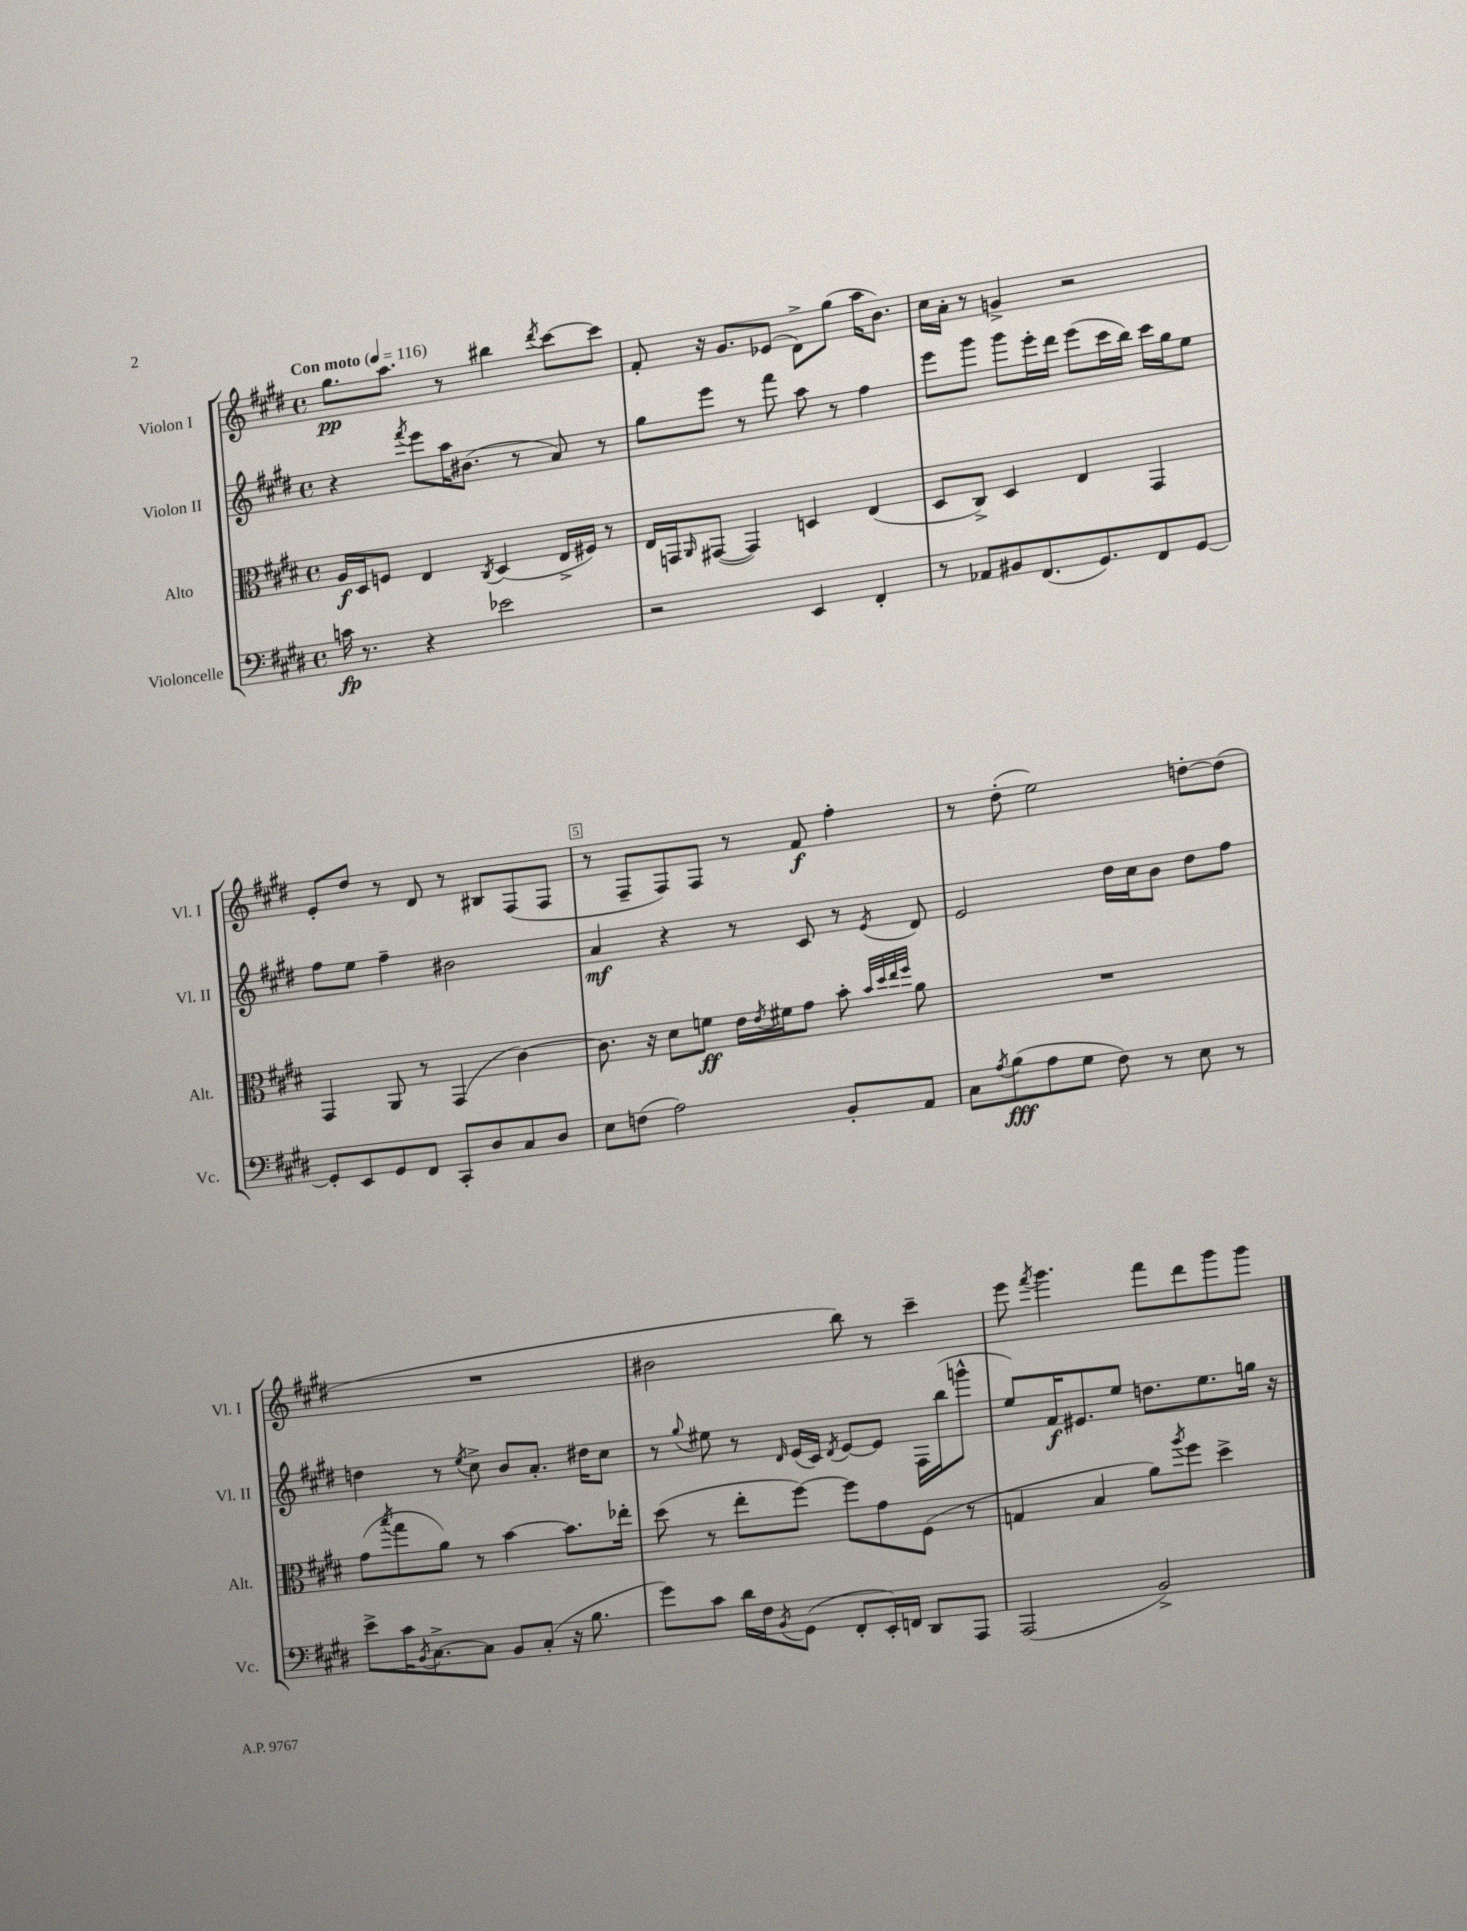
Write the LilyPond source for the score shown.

<<
\new StaffGroup <<
\new Staff = "s0" \with { instrumentName = "Violon I" shortInstrumentName = "Vl. I" } {
    \clef treble \key e \major \defaultTimeSignature \time 4/4 \tempo "Con moto" 4 = 116
    gis''8.\pp a''8. r8 bis''4 \acciaccatura { dis'''8 } cis'''8~ cis'''8 |
    fis'8-. r16 gis'8. ees'8( dis'8->) gis''8( a''16 b'8.) |
    cis''16 a'16-. r8 g'4-> r2 |
    e'8-. dis''8 r8 dis'8 r8 bis8 fis8( fis8 |
    r8 fis8-- fis8) fis8 r8 fis'8\f fis''4-. |
    r8 dis''8-.( e''2) d''8~-. d''8( |
    R1 |
    bis'2 b''8) r8 cis'''4-- |
    e'''8 \acciaccatura { fis'''8 } gis'''4. fis'''8 dis'''8 gis'''8 gis'''8 \bar "|." |
}
\new Staff = "s1" \with { instrumentName = "Violon II" shortInstrumentName = "Vl. II" } {
    \clef treble \key e \major \defaultTimeSignature \time 4/4
    r4 \acciaccatura { fis'''8 } e'''8 a''16 bis'8.( r8 a'8) r8 |
    gis''8 e'''8 r8 fis'''8 a''8 r8 fis''4 |
    e'''8 gis'''8 gis'''8 e'''16-. dis'''16 e'''8( cis'''16 b''16) cis'''16 gis''16 e''8 |
    fis''8 e''8 fis''4-- bis'2 |
    a'4\mf r4 r8 cis'8 r8 \acciaccatura { e'8 } dis'8 |
    e'2 dis''16 cis''16 b'8 dis''8 fis''8 |
    d''4 r8 \acciaccatura { e''8 } cis''8-> b'8 a'8.-. dis''16 cis''8 |
    r8 \appoggiatura { gis''8 } eis''8 r8 \grace { dis'16 } e'16( cis'16) \acciaccatura { dis'8 } e'8~ e'8 fis16 b''16( g'''8-^ |
    e''8) fis'16\f eis'8. e''8 d''8. e''8. g''16 r16 \bar "|." |
}
\new Staff = "s2" \with { instrumentName = "Alto" shortInstrumentName = "Alt." } {
    \clef alto \key e \major \defaultTimeSignature \time 4/4
    a16\f dis16 f8 e4 \acciaccatura { cis8 } dis4( e16-> fis16) r8 |
    e16 g,16 \grace { a,16 } gis,8~( gis,4) d4 e4( |
    dis8 cis8->) dis4 e4 gis,4 |
    gis,4 a,8 r8 gis,4( cis'4~) |
    cis'8. r16 dis'8 f'8\ff e'16 \acciaccatura { e'8 } fis'16 gis'8 b'8-. \grace { b'32 dis''32 e''32 fis''32 } a'8 |
    R1 |
    gis'8( \acciaccatura { b''8 } gis''8 a'8) r8 b'4~ b'8. ees''16-. |
    dis''8( r8 e''8-. fis''8~) fis''8 gis'8 fis8( r8 |
    g4 b4 a'8) \acciaccatura { a''8 } fis''8 dis''4-> \bar "|." |
}
\new Staff = "s3" \with { instrumentName = "Violoncelle" shortInstrumentName = "Vc." } {
    \clef bass \key e \major \defaultTimeSignature \time 4/4
    c'16\fp r8. r4 ees'2 |
    r2 e,4 fis,4-. |
    r8 aes,8 bis,8 fis,8.( gis,8.) fis,8 gis,8~ |
    gis,8-. e,8 gis,8 fis,8 cis,8-. dis8 cis8 dis8 |
    e8 f8( a2) b,8-. a,8 |
    cis8 \acciaccatura { a8 } b8\fff( a8 gis8 fis8) r8 e8 r8 |
    e'8-> cis'16 \acciaccatura { b,8 } cis8.~-> cis8 b,8 cis8-.( r16 b8. |
    gis'8) cis'8 dis'16 fis16 \acciaccatura { b,8 } gis,8( fis,8-. e,16-.) f,16 dis,8 a,,8 |
    a,,2( b,2->) \bar "|." |
}
>>
>>
\layout { \context { \Score \override BarNumber.break-visibility = ##(#f #t #t) barNumberVisibility = #(every-nth-bar-number-visible 5) \override BarNumber.stencil = #(make-stencil-boxer 0.1 0.3 ly:text-interface::print) } }
